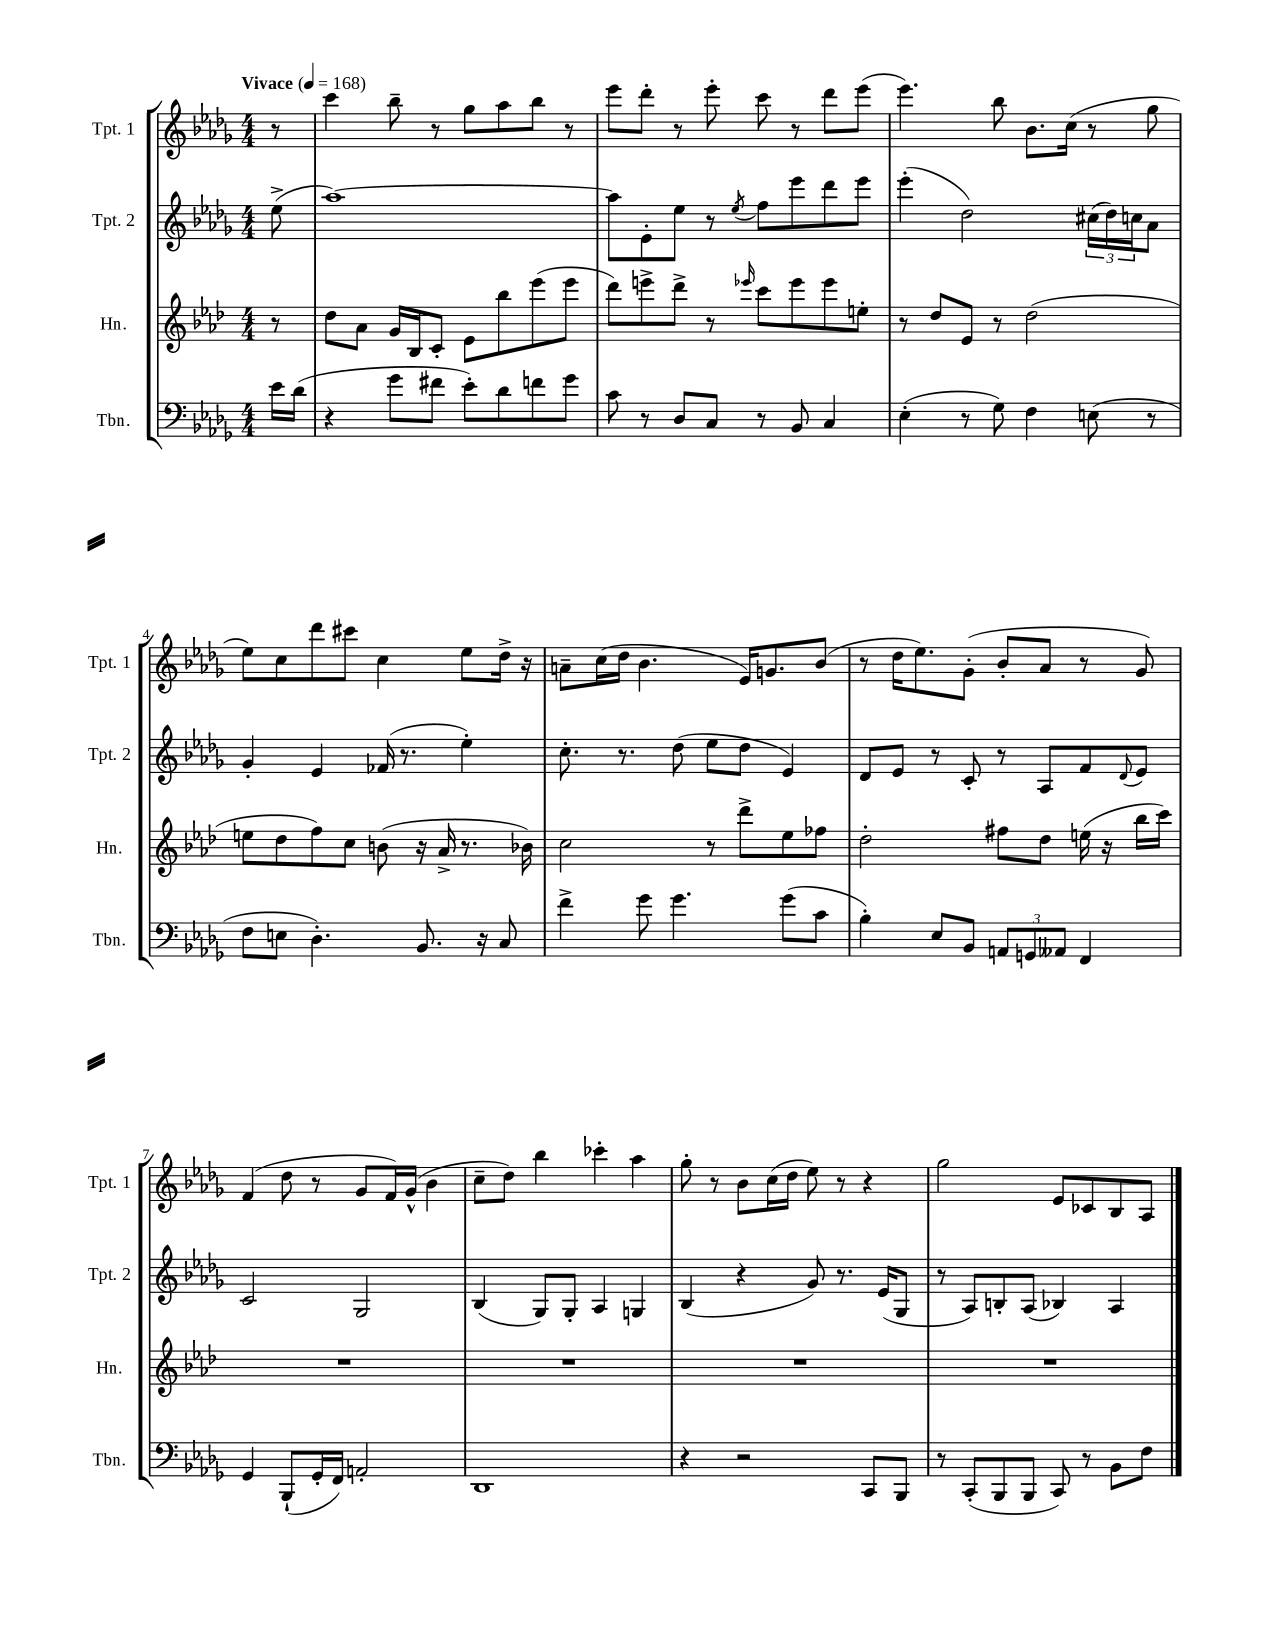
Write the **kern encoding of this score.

**kern	**kern	**kern	**kern
*staff4	*staff3	*staff2	*staff1
*clefF4	*clefG2	*clefG2	*clefG2
*k[b-e-a-d-g-]	*k[b-e-a-d-]	*k[b-e-a-d-g-]	*k[b-e-a-d-g-]
*M4/4	*M4/4	*M4/4	*M4/4
*MM168	*MM168	*MM168	*MM168
16e-	8r	(8ee-^	8r
(16d-	.	.	.
=	=	=	=
4r	8dd-	[1aa-)	4ccc
.	8a-	.	.
8g-	16g	.	8bb-~
.	16B-	.	.
8f#	8c'	.	8r
8e-')	8e-	.	8gg-
8d-	8bb-	.	8aa-
8f	(8eee-	.	8bb-
8g-	8eee-	.	8r
=	=	=	=
8c	8ddd-)	8aa-]	8eee-
8r	8eee^	8e-'	8ddd-'
8D-	8ddd-^	8ee-	8r
8C	8r	8r	8eee-'
.	16qqeee-	8qee-	.
8r	8ccc	8ff	8ccc
8BB-	8eee-	8eee-	8r
4C	8eee-	8ddd-	8ddd-
.	8ee'	8eee-	(8eee-
=	=	=	=
(4E-'	8r	(4eee-'	4.eee-)
.	8dd-	.	.
8r	8e-	2dd-)	.
8G-)	8r	.	8bb-
4F	(2dd-	.	8.b-
.	.	.	(16cc
(8E	.	(24cc#	8r
.	.	24dd-)	.
.	.	24cc	.
8r	.	8a-	8gg-
=	=	=	=
8F	8ee	4g-'	8ee-)
8E	8dd-	.	8cc
4.D-')	8ff)	4e-	8ddd-
.	8cc	.	8ccc#
.	(8b	(16f-	4cc
.	.	8.r	.
8.BB-	16r	.	.
.	16a-^	.	.
.	8.r	4ee-')	8ee-
16r	.	.	.
8C	.	.	16dd-^
.	16b-)	.	16r
=	=	=	=
4f^	2cc	8.cc'	8a~
.	.	.	(16cc
.	.	8.r	16dd-
8g-	.	.	4.b-
4.g-	.	(8dd-	.
.	8r	8ee-	.
.	8ddd-^	8dd-	16e-)
.	.	.	8.g
(8g-	8ee-	4e-)	.
8c	8ff-	.	(8b-
=	=	=	=
4B-')	2dd-'	8d-	8r
.	.	8e-	16dd-
.	.	.	8.ee-)
8E-	.	8r	.
8BB-	.	8c'	(8g-'
12AA	8ff#	8r	8b-'
12GG	.	.	.
.	8dd-	8A-	8a-
12AA--	.	.	.
4FF	(16ee	8f	8r
.	16r	.	.
.	.	8qqd-	.
.	16bb-	8e-	8g-)
.	16ccc)	.	.
=	=	=	=
4GG-	1r	2c	(4f
(8BBB-`	.	.	8dd-
16GG-'	.	.	8r
16FF)	.	.	.
2AA'	.	2G-	8g-
.	.	.	16f)
.	.	.	(16g-^^
.	.	.	4b-
=	=	=	=
1DD-	1r	(4B-	8cc~
.	.	.	8dd-)
.	.	8G-)	4bb-
.	.	8G-'	.
.	.	4A-	4ccc-'
.	.	4G	4aa-
=	=	=	=
4r	1r	(4B-	8gg-'
.	.	.	8r
2r	.	4r	8b-
.	.	.	(16cc
.	.	.	16dd-
.	.	8g-)	8ee-)
.	.	8.r	8r
8CC	.	.	4r
.	.	(16e-	.
8BBB-	.	8G-	.
=	=	=	=
8r	1r	8r	2gg-
(8CC'	.	8A-)	.
8BBB-	.	8B'	.
8BBB-	.	(8A-	.
8CC)	.	4B-)	8e-
8r	.	.	8c-
8BB-	.	4A-	8B-
8F	.	.	8A-
==	==	==	==
*-	*-	*-	*-
